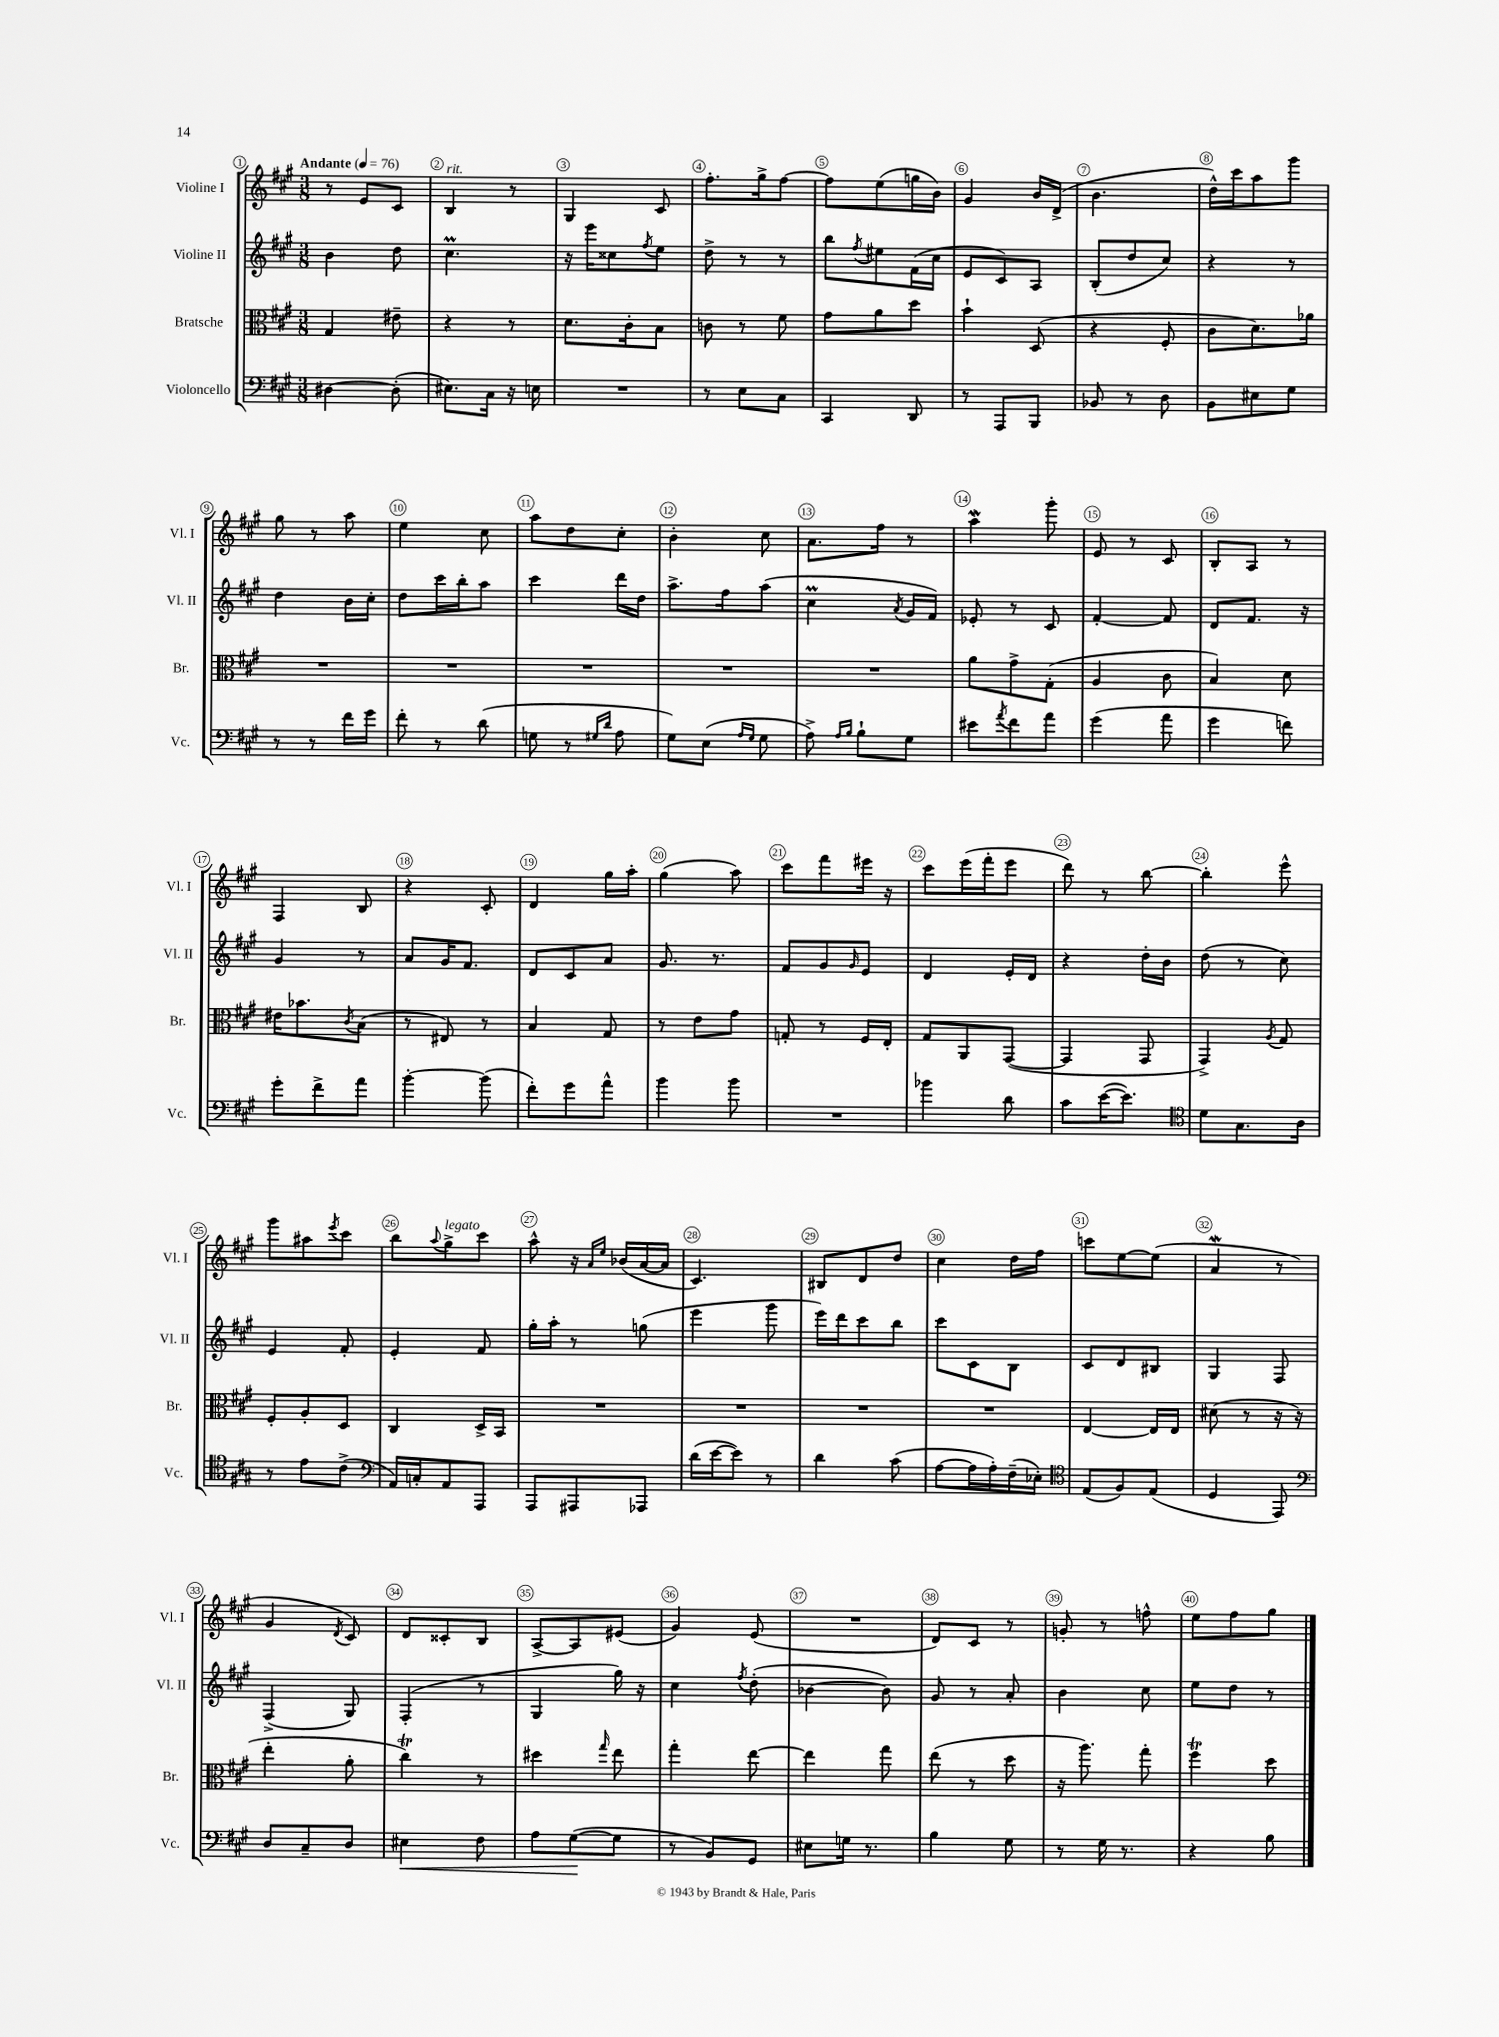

**kern	**dynam	**kern	**kern	**kern
*part4	*part4	*part3	*part2	*part1
*staff4	*staff4	*staff3	*staff2	*staff1
*I"Violoncello	*	*I"Bratsche	*I"Violine II	*I"Violine I
*I'Vc.	*	*I'Br.	*I'Vl. II	*I'Vl. I
*clefF4	*	*clefC3	*clefG2	*clefG2
*k[f#c#g#]	*	*k[f#c#g#]	*k[f#c#g#]	*k[f#c#g#]
*M3/8	*	*M3/8	*M3/8	*M3/8
*MM76	*	*MM76	*MM76	*MM76
=1	=1	=1	=1	=1
!	!	!	!	!LO:TX:a:B:t=Andante
[4D#X\	.	4G#/	4b\	8r
.	.	.	.	8e/L
(8D#'\]	.	8e#X~\	8dd\	8c#/J
=2	=2	=2	=2	=2
!	!	!	!	!LO:TX:a:i:t=rit.
8.E#X\L)	.	4r	4.cc#m\	4B/
16C#\Jk	.	.	.	.
16r	.	8r	.	8r
16En\	.	.	.	.
=3	=3	=3	=3	=3
4.r	.	8.d\L	16r	4G#/
.	.	.	16eee\KL	.
.	.	.	8cc##X\	.
.	.	16c#'\k	.	.
.	.	.	8qff#/	.
.	.	8B\J	8ee\J	8c#/
=4	=4	=4	=4	=4
8r	.	8cn\	8dd^\	8.ff#'\L
8E\L	.	8r	8r	.
.	.	.	.	16gg#^\k
8C#\J	.	8f#\	8r	[8ff#\J
=5	=5	=5	=5	=5
4CC#/	.	8g#\L	8bb\L	8ff#\L]
.	.	.	8qff#/	.
.	.	8a\	8ee#X\	(8ee\
8DD/	.	8dd\J	(16f#\L	16ggn\L
.	.	.	16cc#\JJ	16b\JJ)
=6	=6	=6	=6	=6
8r	.	4b`\	8e/L	4g#/
8AAA/L	.	.	8c#/)	.
8BBB/J	.	(8D/	8A/J	16b/LL
.	.	.	.	(16d^/JJ
=7	=7	=7	=7	=7
8BB-X/	.	4r	(8B'/L	4.b\
8r	.	.	8dd/	.
8D\	.	8F#'/	8cc#/J)	.
=8	=8	=8	=8	=8
8BB\L	.	8c#\L	4r	16dd^^\LL)
.	.	.	.	16ccc#\J
8E#X\	.	8.d\)	.	8aa\
8G#\J	.	.	8r	8ggg#\J
.	.	16a-X\Jk	.	.
!!LO:LB:g=z
=9	=9	=9	=9	=9
8r	.	4.r	4dd\	8gg#\
8r	.	.	.	8r
16f#\LL	.	.	16b\LL	8aa\
16g#\JJ	.	.	16cc#'\JJ	.
=10	=10	=10	=10	=10
8f#'\	.	4.r	8dd\L	4ee\
8r	.	.	16ccc#\L	.
.	.	.	16bb'\J	.
(8d\	.	.	8aa\J	8cc#\
=11	=11	=11	=11	=11
8Gn\	.	4.r	4ccc#\	8aa\L
8r	.	.	.	8dd\
16qqG#X/LL	.	.	.	.
16qqd/JJ	.	.	.	.
8A\	.	.	16ddd\LL	8cc#'\J
.	.	.	16dd\JJ	.
=12	=12	=12	=12	=12
8G#\L)	.	4.r	8.aa^\L	4b'\
(8E\J	.	.	.	.
.	.	.	16ff#\k	.
16qqA/LL	.	.	.	.
16qqG#/JJ	.	.	.	.
8G#\	.	.	(8aa\J	8cc#\
=13	=13	=13	=13	=13
8A^\)	.	4.r	4cc#m\	8.a\L
16qqA/LL	.	.	.	.
16qqB/JJ	.	.	.	.
8B`\L	.	.	.	.
.	.	.	.	16ff#\Jk
.	.	.	8qa/	.
8G#\J	.	.	16g#/LL	8r
.	.	.	16f#/JJ)	.
=14	=14	=14	=14	=14
8e#X\L	.	8a\L	8e-X'/	4aaw\
8qa/	.	.	.	.
8f#\	.	8g#^\	8r	.
8a\J	.	(8G#'\J	8c#/	8ggg#'\
=15	=15	=15	=15	=15
(4g#\	.	4A/	[4f#'/	8e/
.	.	.	.	8r
8a\	.	8c#\	8f#/]	8c#/
=16	=16	=16	=16	=16
4g#\	.	4B/)	8d/L	8B'/L
.	.	.	8.f#/J	8A/J
8fn\)	.	8d\	.	8r
.	.	.	16r	.
!!LO:LB:g=z
=17	=17	=17	=17	=17
8g#'\L	.	16e#X\KL	4g#/	4F#/
.	.	8.b-X\	.	.
8f#^\	.	.	.	.
.	.	8qc#/	.	.
8a\J	.	(8B\J	8r	8B/
=18	=18	=18	=18	=18
[4b'\	.	8r	8a/L	4r
.	.	8E#X/)	16g#/K	.
.	.	.	8.f#/J	.
(8b\]	.	8r	.	8c#'/
=19	=19	=19	=19	=19
8f#'\L)	.	4B/	8d/L	4d/
8g#\	.	.	8c#/	.
8a^^\J	.	8G#/	8a/J	16gg#\LL
.	.	.	.	16aa'\JJ
=20	=20	=20	=20	=20
4b\	.	8r	8.g#/	(4gg#\
.	.	8e\L	.	.
.	.	.	8.r	.
8b\	.	8g#\J	.	8aa\)
=21	=21	=21	=21	=21
4.r	.	8Gn'/	8f#/L	8ccc#\L
.	.	8r	8g#/	8fff#\
.	.	.	16qqg#/	.
.	.	16F#/LL	8e/J	16eee#X\Jk
.	.	16E'/JJ	.	16r
=22	=22	=22	=22	=22
4b-X\	.	8G#/L	4d/	8ccc#\L
.	.	8AA/	.	(16eee\L
.	.	.	.	16fff#'\J
8d\	.	([8GG#/J	16e'/LL	8eee\J
.	.	.	16d/JJ	.
=23	=23	=23	=23	=23
8c#\L	.	4GG#/]	4r	8ddd\)
([16e\K	.	.	.	8r
8.e\J])	.	.	.	.
.	.	8GG#/	16dd'\LL	[8bb\
.	.	.	16b\JJ	.
=24	=24	=24	=24	=24
*clefC4	*	*	*	*
8d\L	.	4GG#^/)	(8dd\	4bb'\]
8.G#\	.	.	8r	.
.	.	8qA/	.	.
.	.	8G#/	8cc#\)	8eee^^\
16A\Jk	.	.	.	.
!!LO:LB:g=z
=25	=25	=25	=25	=25
8r	.	8F#'/L	4e/	8ggg#\L
8e\L	.	8A'/	.	8aa#X\
.	.	.	.	8qeee/
(8c#^\J	.	8D/J	8f#'/	8ccc#\J
=26	=26	=26	=26	=26
*clefF4	*	*	*	*
16AA/LL)	.	4C#/	4e'/	8bb\L
16Cn'/J	.	.	.	.
.	.	.	.	8qqaa/
!	!	!	!	!LO:TX:a:i:t=legato
8AA/	.	.	.	8gg#^\
8AAA/J	.	16D^/LL	8f#/	8ccc#\J
.	.	16BB/JJ	.	.
=27	=27	=27	=27	=27
8AAA/L	.	4.r	16gg#'\LL	8aa^^\
.	.	.	16aa'\JJ	.
8AAA#X/	.	.	8r	16r
.	.	.	.	16qqa/LL
.	.	.	.	16qqee/JJ
.	.	.	.	(16b-X/LL
8AAA-X/J	.	.	(8ggn\	[16a/
.	.	.	.	16a/JJ]
=28	=28	=28	=28	=28
(16d\LL	.	4.r	4eee\	4.c#/)
[16e\J	.	.	.	.
8e\J])	.	.	.	.
8r	.	.	8ggg#\	.
=29	=29	=29	=29	=29
4d\	.	4.r	16eee\LL)	8B#X/L
.	.	.	16ddd\J	.
.	.	.	8ccc#\	8d/
(8c#\	.	.	8bb\J	8dd/J
=30	=30	=30	=30	=30
[8A\L	.	4.r	8ccc#\L	4cc#\
16A\L]	.	.	8c#\	.
16A'\)	.	.	.	.
(16F#~\	.	.	8B\J	16dd\LL
16E-X'\JJ)	.	.	.	16ff#\JJ
=31	=31	=31	=31	=31
*clefC4	*	*	*	*
(8E/L	.	[4E/	8c#/L	8cccn\L
8F#/)	.	.	8d/	[8ee\
(8E/J	.	16E/LL]	8B#X/J	(8ee\J]
.	.	16E/JJ	.	.
=32	=32	=32	=32	=32
4D/	.	(8d#X\	4G#/	4aw/
.	.	8r	.	.
8EE/)	.	16r	8F#/	8r
.	.	16r	.	.
!!LO:LB:g=z
=33	=33	=33	=33	=33
*clefF4	*	*	*	*
8D/L	.	4ee'\	(4F#^/	4g#/
8C#~/	.	.	.	.
.	.	.	.	8qd/
8D/J	.	8a'\	8G#/)	8c#/)
=34	=34	=34	=34	=34
!	!LO:HP:b	!	!	!
4E#X\	<	4cc#t\)	(4F#'/	8d/L
.	.	.	.	8c##X'/
8F#\	.	8r	8r	8B/J
=35	=35	=35	=35	=35
8A\L	.	4dd#X\	4G#/	[8A^/L
([8G#\	.	.	.	8A/]
.	.	16qqgg#/	.	.
8G#\J]	[	8ee\	16gg#\)	(8e#X/J
.	.	.	16r	.
=36	=36	=36	=36	=36
8r	.	4gg#'\	4cc#\	4g#/)
8BB/L)	.	.	.	.
.	.	.	8qff#/	.
8GG#/J	.	[8ee\	(8dd'\	(8e/
=37	=37	=37	=37	=37
8E#X\L	.	4ee\]	[4b-X\	4.r
16Gn\Jk	.	.	.	.
8.r	.	.	.	.
.	.	8gg#\	8b-\])	.
=38	=38	=38	=38	=38
4B\	.	(8ee\	8g#/	8d/L)
.	.	8r	8r	8c#/J
8G#\	.	8dd\	8a'/	8r
=39	=39	=39	=39	=39
8r	.	16r	4b\	8gn'/
.	.	8.aa\)	.	.
16G#\	.	.	.	8r
8.r	.	.	.	.
.	.	8gg#'\	8cc#\	8ffn^^\
=40	=40	=40	=40	=40
4r	.	4ff#T\	8ee\L	8ee\L
.	.	.	8dd\J	8ff#\
8B\	.	8dd\	8r	8gg#\J
==	==	==	==	==
*-	*-	*-	*-	*-
